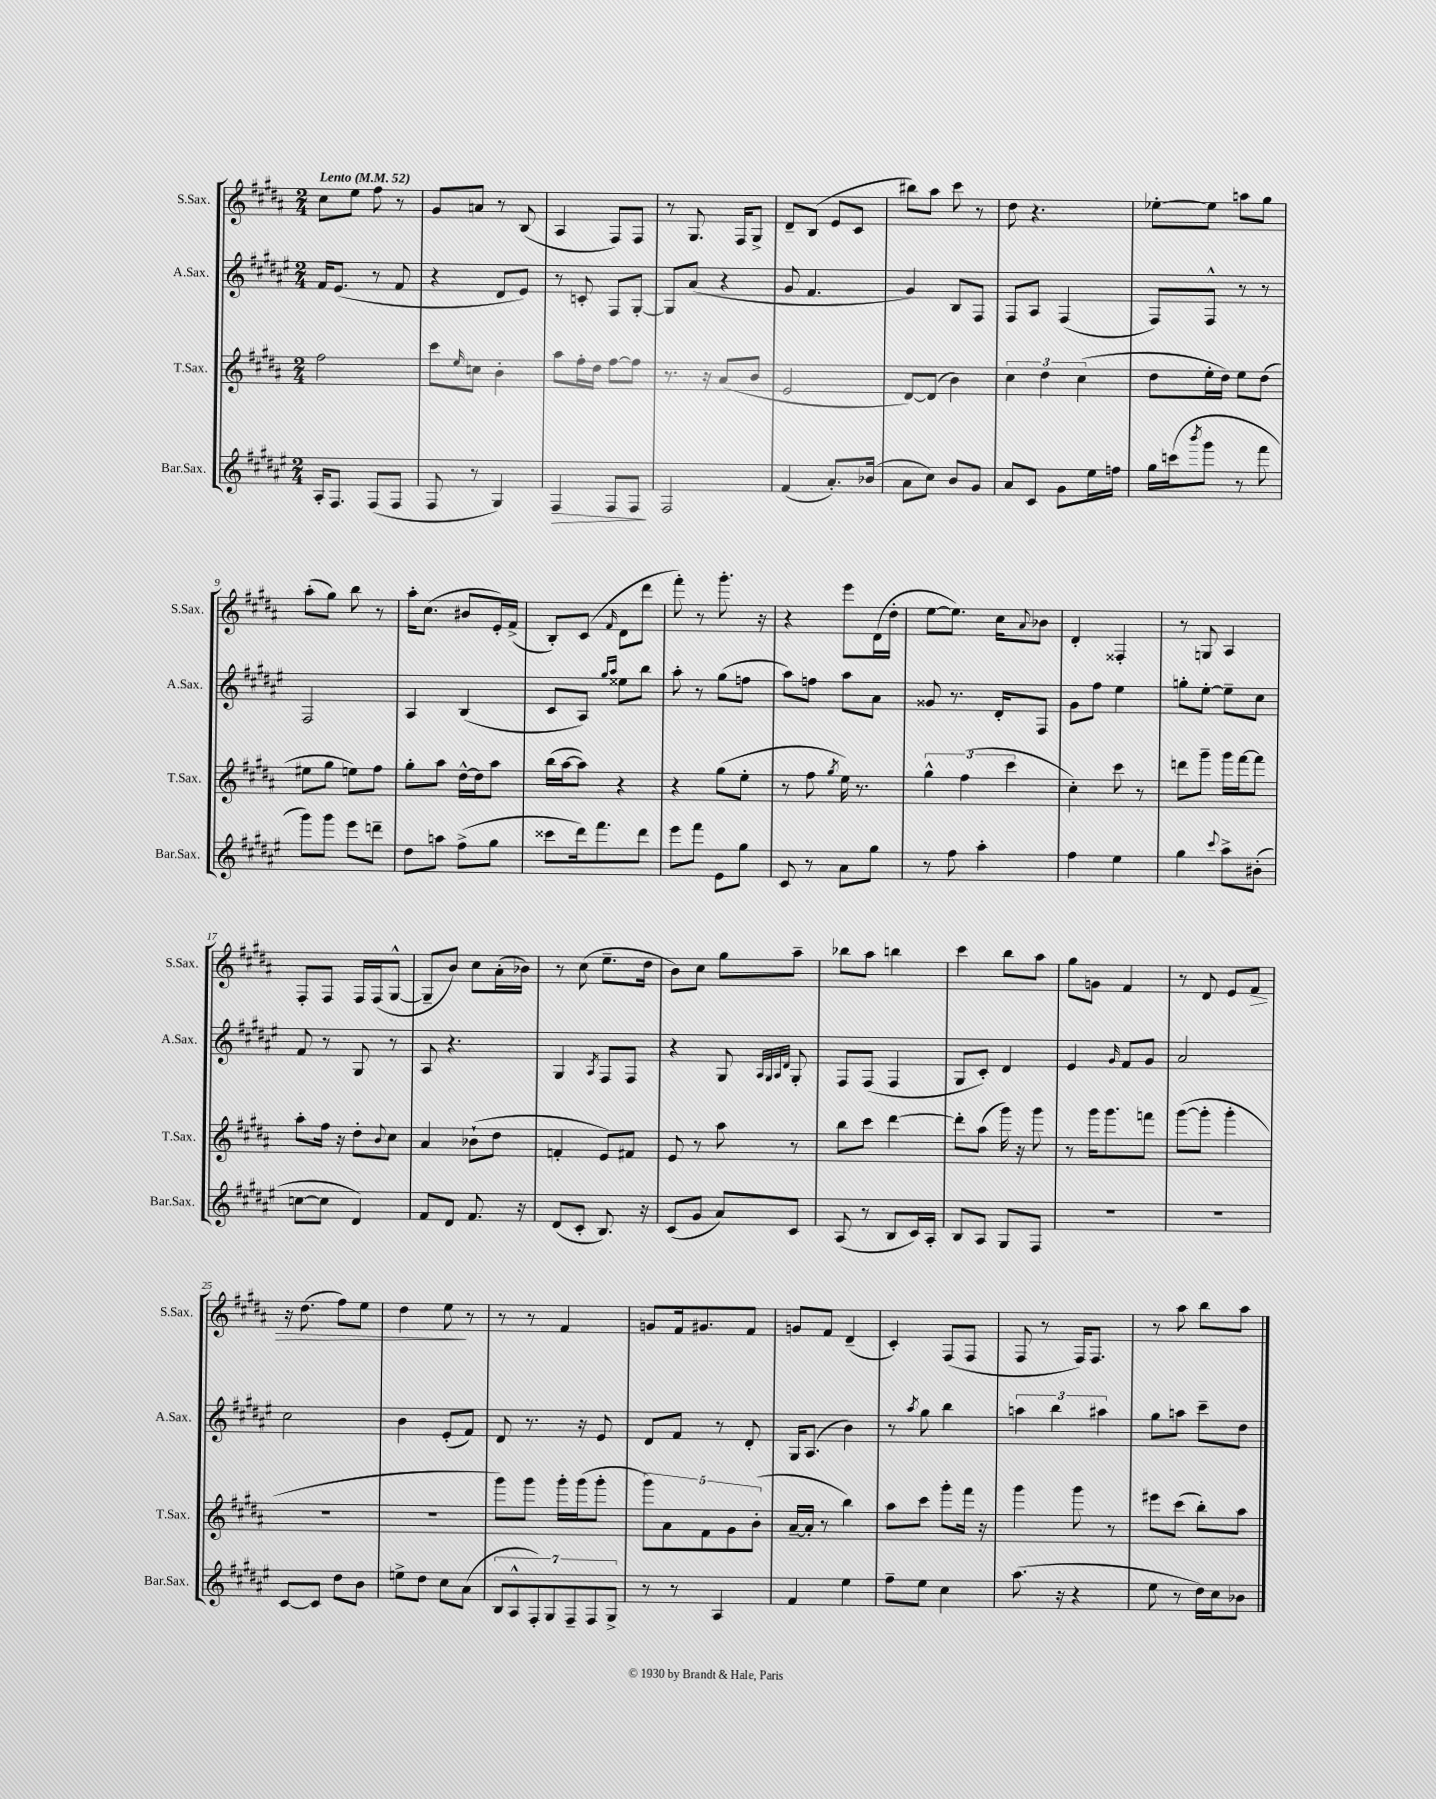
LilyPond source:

<<
\new StaffGroup <<
\new Staff = "s0" \with { instrumentName = "S.Sax." shortInstrumentName = "S.Sax." } {
    \clef treble \key b \major \numericTimeSignature \time 2/4 \tempo "Lento" 4 = 52
    cis''8 e''8 fis''8 r8 |
    gis'8 a'8 r8 b8( |
    ais4 fis8) fis8 |
    r8 gis8. fis16 gis8-> |
    dis'8-- b8( e'8 cis'8 |
    bis''8) ais''8 cis'''8 r8 |
    dis''8 r4. |
    ees''8~-. ees''8 a''8 gis''8 |
    ais''8-.( gis''8) b''8 r8 |
    ais''16-. cis''8.( bis'8 e'16-.) fis'16->( |
    b8-.) cis'8( \grace { fis'16 } dis'8 dis'''8 |
    fis'''8-.) r8 gis'''8.-. r16 |
    r4 e'''8 dis'16( dis''16-. |
    e''8~ e''8.) cis''16 \appoggiatura { ais'8 } bes'8 |
    dis'4-. fisis4-. |
    r8 g8 ais4 |
    fis8-. fis8 fis16 fis16( gis8~-^ |
    gis8-- b'8) cis''8 ais'16-.( bes'16) |
    r8 cis''8( e''8.-- dis''16 |
    b'8) cis''8 gis''8 ais''8-- |
    bes''8 ais''8 b''4 |
    cis'''4 b''8 ais''8 |
    gis''8 g'8 fis'4 |
    r8 dis'8 e'8 fis'8\> |
    r16 dis''8.( fis''8) e''8 |
    dis''4 e''8\! r8 |
    r8 r8 fis'4 |
    g'8 fis'16 gis'8. fis'8 |
    g'8 fis'8 dis'4--( |
    cis'4-.) fis8( fis8 |
    fis8 r8 fis16) fis8. |
    r8 ais''8 b''8 ais''8 \bar "|." |
}
\new Staff = "s1" \with { instrumentName = "A.Sax." shortInstrumentName = "A.Sax." } {
    \clef treble \key fis \major \numericTimeSignature \time 2/4
    fis'16 eis'8.( r8 fis'8 |
    r4 dis'8 eis'8) |
    r8 c'8-. fis8 gis8~-. |
    gis8 ais'8( r4 |
    gis'8 fis'4. |
    gis'4) b8 fis8 |
    fis8 ais8 fis4( |
    fis8) fis8-^ r8 r8 |
    fis2 |
    ais4 b4( |
    cis'8 ais8) \grace { gis''16 ais''16 } eisis''8 b''8 |
    ais''8-. r8 gis''8( f''8 |
    ais''8) f''8 ais''8 ais'8 |
    gisis'8 r8. dis'16-. fis8 |
    gis'8 fis''8 eis''4 |
    g''8-. eis''8~-. eis''8-- cis''8 |
    fis'8 r8 gis8 r8 |
    ais8 r4. |
    gis4 \acciaccatura { ais8 } fis8 fis8 |
    r4 gis8 \grace { ais32 gis32 ais32 dis'32 } gis8-. |
    fis8 fis8( fis4 |
    gis8 cis'8-.) dis'4 |
    eis'4 \grace { gis'16 } fis'8 gis'8 |
    ais'2 |
    cis''2 |
    b'4 eis'8-.( fis'8) |
    dis'8 r8. r16 eis'8 |
    dis'8 fis'8 r8 dis'8-. |
    gis16 ais8.( b'4) |
    r8 \acciaccatura { ais''8 } gis''8 b''4 |
    \tuplet 3/2 { a''4 b''4 ais''4 } |
    gis''8 a''8 cis'''8-- dis''8 \bar "|." |
}
\new Staff = "s2" \with { instrumentName = "T.Sax." shortInstrumentName = "T.Sax." } {
    \clef treble \key b \major \numericTimeSignature \time 2/4
    fis''2 |
    cis'''8 \grace { e''16 } c''8 b'4-. |
    ais''8 fis''16-. dis''16 fis''8~ fis''8 |
    r8. r16 ais'8( b'8 |
    e'2 |
    dis'8~) dis'8( b'4) |
    \tuplet 3/2 { cis''4 dis''4 cis''4( } |
    dis''8 e''16-. dis''16) e''8 dis''8( |
    eis''8 gis''8 e''8) fis''8 |
    gis''8-. ais''8 dis''16~-^ dis''16 ais''8 |
    b''16( ais''16~ ais''8) r4 |
    r4 gis''8( e''8-. |
    r8 fis''8 \acciaccatura { gis''8 } e''16) r8. |
    \tuplet 3/2 { gis''4-^ fis''4( cis'''4 } |
    cis''4-.) cis'''8 r8 |
    d'''8 gis'''8-- gis'''16 fis'''16~ fis'''8 |
    ais''8-. fis''16 r16 dis''8-. \appoggiatura { b'8 } cis''8 |
    ais'4 bes'8-!( dis''8 |
    f'4-. e'8) fis'8 |
    e'8 r8 ais''8 r8 |
    b''8 cis'''8 dis'''4~ |
    dis'''8-. ais''8( gis'''16) r16 gis'''8 |
    r8 gis'''16 gis'''8. f'''8 |
    gis'''8~( gis'''8-. gis'''4-. |
    R2 |
    R2 |
    gis'''8) gis'''8 gis'''16-. gis'''16( gis'''8-. |
    \tuplet 5/4 { gis'''8) ais'8 fis'8 gis'8 b'8-.( } |
    ais'16~-- ais'16-. r8 b''4) |
    ais''8 cis'''8 gis'''8-. fis'''16 r16 |
    gis'''4 gis'''8 r8 |
    eis'''8 cis'''8( b''8-.) ais''8 \bar "|." |
}
\new Staff = "s3" \with { instrumentName = "Bar.Sax." shortInstrumentName = "Bar.Sax." } {
    \clef treble \key fis \major \numericTimeSignature \time 2/4
    ais16-. fis8. fis8( fis8 |
    fis8 r8 gis4) |
    fis4\> fis8 fis8\! |
    fis2 |
    fis'4( ais'8.-.) bes'16( |
    ais'8 cis''8) b'8 gis'8 |
    ais'8 cis'8 gis'8 eis''16 f''16 |
    gis''16 c'''16( \acciaccatura { b'''8 } gis'''8 r8 fis'''8 |
    gis'''8) gis'''8 eis'''8 d'''8-- |
    dis''8 a''8 fis''8->( gis''8 |
    cisis'''8 dis'''16) fis'''8. dis'''8 |
    eis'''8 fis'''8 eis'8 gis''8 |
    cis'8 r8 ais'8 gis''8 |
    r8 fis''8 ais''4-. |
    fis''4 eis''4 |
    gis''4 \appoggiatura { cis'''8 } ais''8-> bis'8-.( |
    c''8~ c''8 dis'4) |
    fis'8 dis'8 fis'8. r16 |
    dis'8( cis'8-. b8.) r16 |
    cis'8( gis'8 ais'8) cis'8 |
    ais8( r8 b8 cis'16) ais16-. |
    b8 ais8 gis8 fis8 |
    r2 |
    r2 |
    cis'8~ cis'8 dis''8 b'8 |
    e''8-> dis''8 cis''8 ais'8( |
    \tuplet 7/4 { b8 ais8-^ fis8-.) gis8 fis8-- fis8 gis8-> } |
    r8 r8 ais4 |
    fis'4 eis''4 |
    fis''8-- eis''8 cis''4 |
    ais''8.( r16 r4 |
    eis''8 r8 dis''16) cis''16 bes'8 \bar "|." |
}
>>
>>
